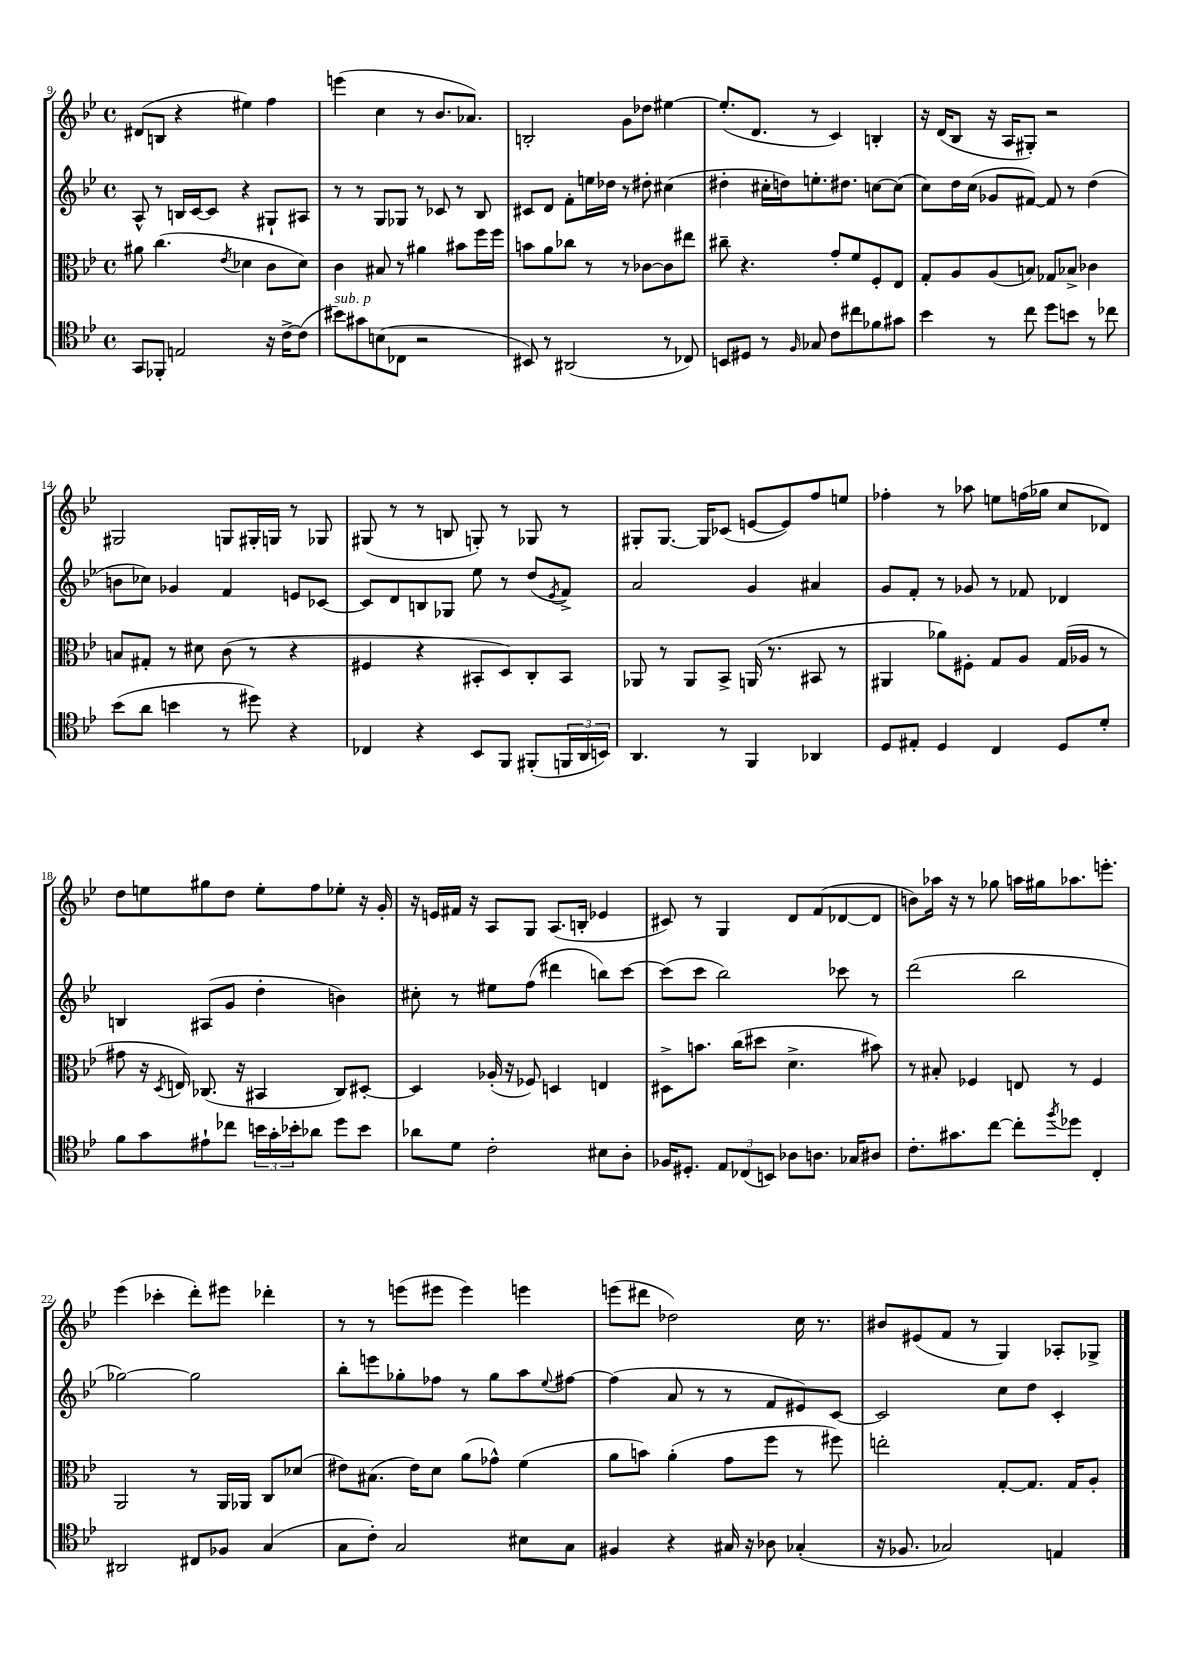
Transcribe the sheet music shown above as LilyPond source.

<<
\new StaffGroup <<
\new Staff = "s0" {
    \clef treble \key bes \major \defaultTimeSignature \time 4/4
    dis'8( b8 r4 eis''4) f''4 |
    e'''4( c''4 r8 bes'8. aes'8.) |
    b2-. g'8 des''8 eis''4~ |
    eis''8.-.( d'8. r8 c'4) b4-. |
    r16 d'16( bes8 r16 a16 gis8-.) r2 |
    gis2 g8 gis16-. g16 r8 ges8 |
    gis8( r8 r8 b8 g8-.) r8 ges8 r8 |
    gis8-. gis8.~ gis16 ces'8( e'8~ e'8) f''8 e''8 |
    fes''4-. r8 aes''8 e''8 f''16( ges''16 c''8 des'8) |
    d''8 e''8 gis''8 d''8 e''8-. f''8 ees''8-. r16 g'16-. |
    r16 e'16 fis'16 r16 a8 g8 a8.( b16-. ees'4 |
    cis'8) r8 g4 d'8 f'8( des'8~ des'8 |
    b'8) aes''16 r16 r8 ges''8 a''16 gis''16 aes''8. e'''8.-. |
    ees'''4( ces'''4-. d'''8-.) eis'''8 des'''4-. |
    r8 r8 e'''8( eis'''8 eis'''4) e'''4 |
    e'''8( dis'''8 des''2) c''16 r8. |
    bis'8 eis'8( f'8 r8 g4) aes8-. ges8-> \bar "|." |
}
\new Staff = "s1" {
    \clef treble \key bes \major \defaultTimeSignature \time 4/4
    a8-^ r8 b16 c'16~ c'8 r4 gis8-! ais8 |
    r8 r8 g8 ges8 r8 ces'8 r8 bes8 |
    cis'8 d'8 f'8-. e''16 des''16 r8 dis''8-. cis''4( |
    dis''4-. cis''16-. d''16) e''8.-. dis''8. c''8~ c''8( |
    c''8) d''16 c''16( ges'8 fis'8~) fis'8 r8 d''4( |
    b'8 ces''8) ges'4 f'4 e'8 ces'8~ |
    ces'8 d'8 b8 ges8 ees''8 r8 d''8( \acciaccatura { ees'8 } f'8->) |
    a'2 g'4 ais'4 |
    g'8 f'8-. r8 ges'8 r8 fes'8 des'4 |
    b4 ais8( g'8 d''4-. b'4) |
    cis''8-. r8 eis''8 f''8( dis'''4 b''8) c'''8~ |
    c'''8( c'''8 bes''2) ces'''8 r8 |
    d'''2( bes''2 |
    ges''2~) ges''2 |
    bes''8-. e'''8 ges''8-. fes''8 r8 ges''8 a''8 \appoggiatura { ees''8 } fis''8~ |
    fis''4( a'8 r8 r8 f'8 eis'8) c'8~ |
    c'2 c''8 d''8 c'4-. \bar "|." |
}
\new Staff = "s2" {
    \clef alto \key bes \major \defaultTimeSignature \time 4/4
    ais'8 c''4.( \acciaccatura { ees'8 } des'4 c'8 des'8) |
    c'4 bis8 r8 ais'4 bis'8 f''16 f''16 |
    b'8 a'8 ces''8 r8 r8 ces'8~ ces'8 eis''8 |
    cis''8-- r4. g'8-. f'8 f8-. ees8 |
    g8-. a8 a8( b8) ges8 bes8-> ces'4 |
    b8 gis8-. r8 dis'8 c'8( r8 r4 |
    fis4 r4 bis,8-. d8) c8-. bis,8 |
    aes,8 r8 aes,8 bes,8-> a,16( r8. bis,8 r8 |
    ais,4 aes'8) fis8-. g8 a8 g16( aes16 r8 |
    gis'8 r16 \acciaccatura { d8 } e16) ces8.( r16 bis,4 ces8) dis8~-. |
    dis4 aes16-.( r16 fes8) d4 e4 |
    dis8-> b'8. c''16( dis''8 d'4.-> bis'8) |
    r8 bis8-. fes4 e8 r8 fes4 |
    a,2 r8 a,16 aes,16 c8 des'8( |
    eis'8) bis8.( eis'16) d'8 a'8( ges'8-^) f'4( |
    a'8 b'8) a'4-.( g'8 f''8 r8 fis''8) |
    e''2-. g8~-. g8. g16 a8-. \bar "|." |
}
\new Staff = "s3" {
    \clef tenor \key bes \major \defaultTimeSignature \time 4/4
    g,8 fes,8-. e2 r16 c'16~-> c'8( |
    bis'8^\markup { \italic "sub. p" }) gis'8 b8( ces8 r2 |
    bis,8) r8 ais,2( r8 ces8) |
    b,8 dis8 r8 \grace { f16 } ges8 c'8 cis''8 fes'8 gis'8 |
    bes'4 r8 c''8 d''8 b'8 r8 ces''8 |
    bes'8( a'8 b'4 r8 dis''8) r4 |
    ces4 r4 bes,8 f,8 fis,8-.( \tuplet 3/2 { f,16 a,16 b,16) } |
    a,4. r8 f,4 aes,4 |
    d8 eis8-. d4 c4 d8 d'8-. |
    f'8 g'8 eis'8-! ces''8 \tuplet 3/2 { b'16 g'16-. bes'16-. } aes'8 d''8 bes'8 |
    aes'8 d'8 c'2-. bis8 a8-. |
    fes16 dis8.-. \tuplet 3/2 { ees8 ces8( b,8) } aes8 a8. ges16 ais8 |
    c'8.-. gis'8. c''8~ c''8-. \acciaccatura { f''8 } des''8 c4-. |
    ais,2 cis8 fes8 g4( |
    g8 c'8-.) g2 bis8 g8 |
    fis4 r4 gis16 r16 aes8 ges4-.( |
    r16 fes8. ges2) e4 \bar "|." |
}
>>
>>
\layout { \context { \Score currentBarNumber = #9 } }
